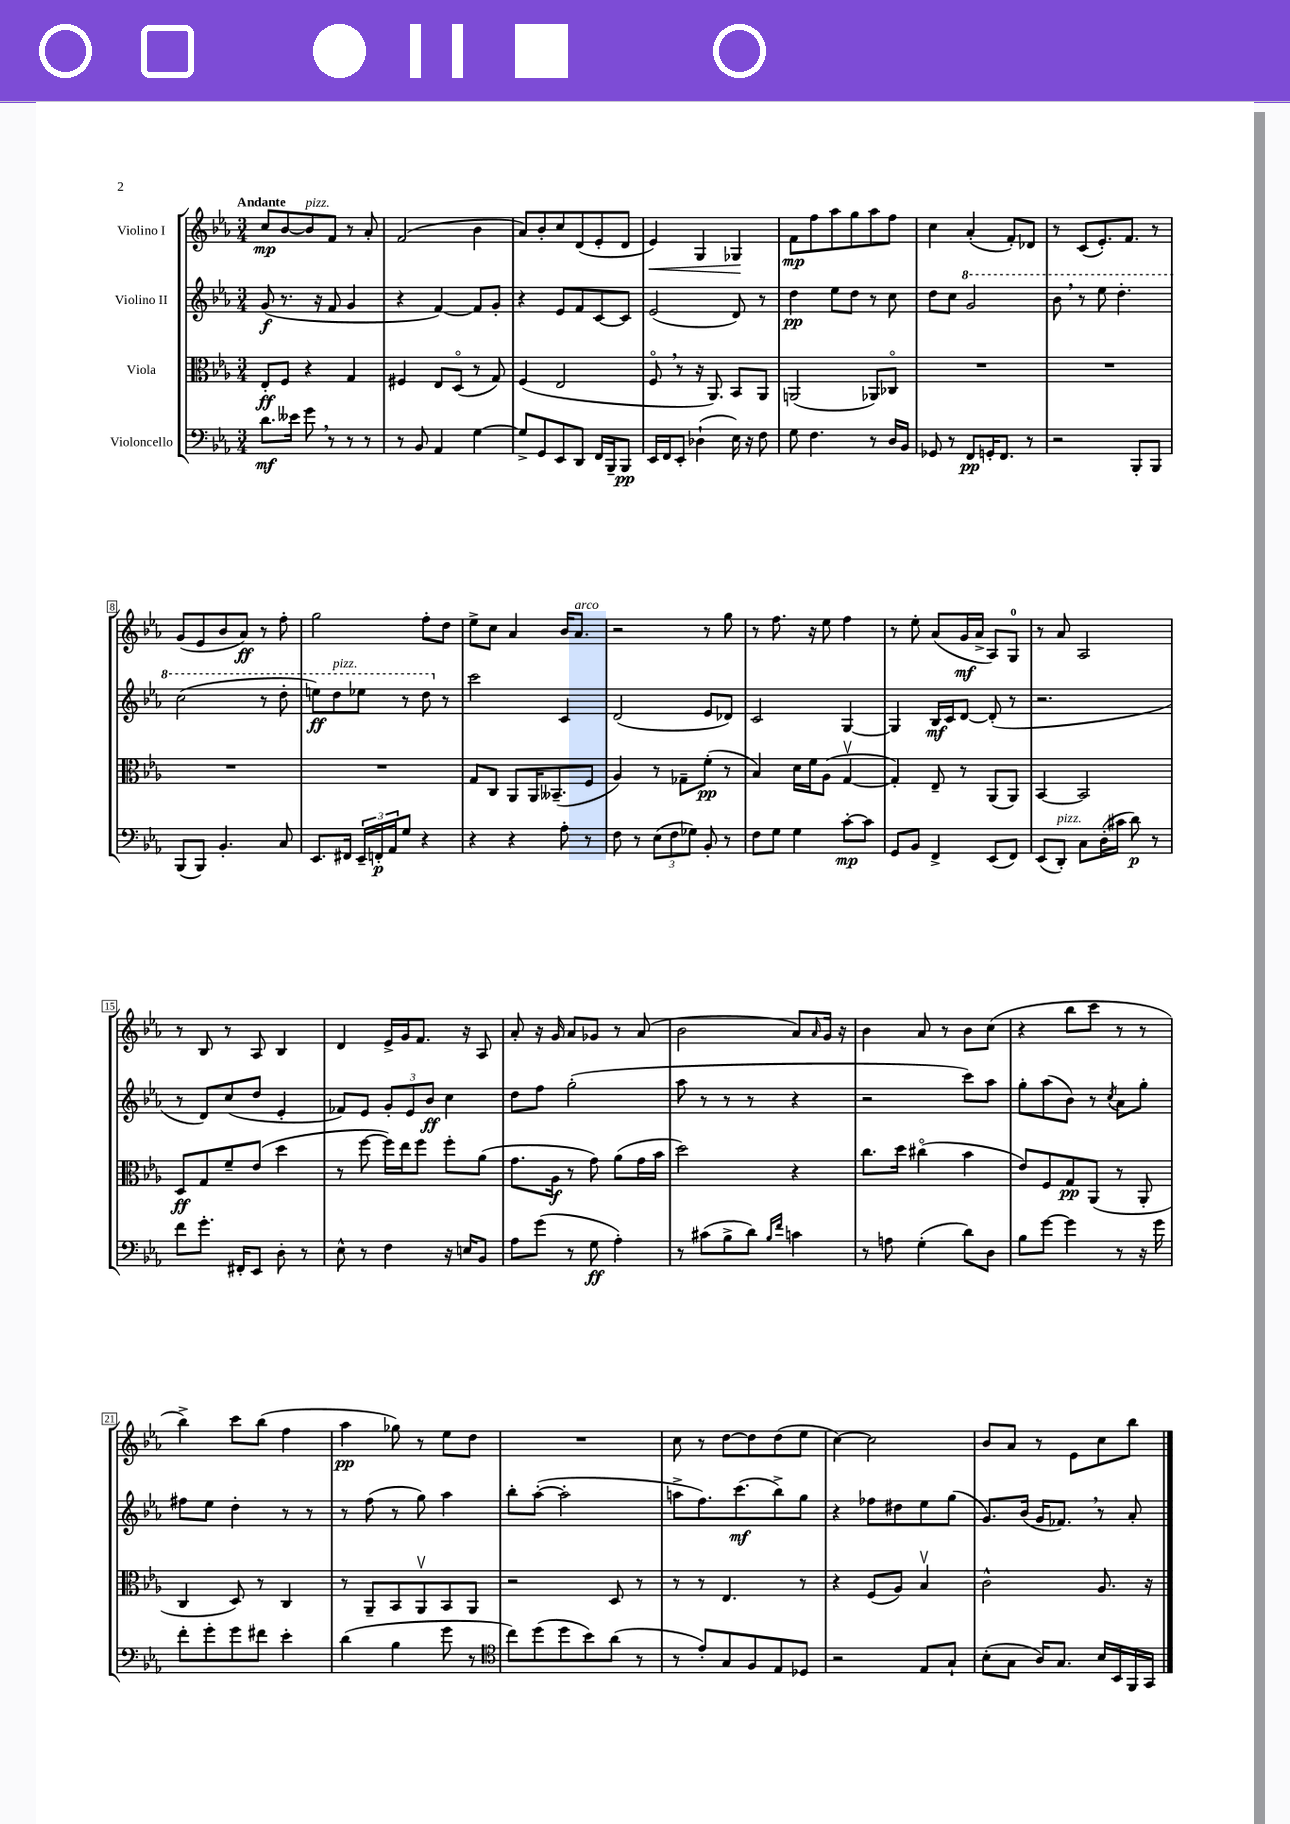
<<
\new StaffGroup <<
\new Staff = "s0" \with { instrumentName = "Violino I" } {
    \clef treble \key ees \major \numericTimeSignature \time 3/4 \tempo "Andante"
    c''8\mp bes'8~ bes'8^\markup { \italic "pizz." } f'8 r8 aes'8-. |
    f'2( bes'4 |
    aes'8) bes'8-. c''8 d'8( ees'8-. d'8 |
    ees'4\<) g4 ges4\! |
    f'8\mp f''8 aes''8 g''8 aes''8 f''8 |
    c''4 aes'4-.( f'8-.) des'8 |
    r8 c'8( ees'8.-.) f'8. r8 |
    g'8( ees'8 bes'8 aes'8\ff) r8 f''8-. |
    g''2 f''8-. d''8 |
    ees''8-> c''8 aes'4 bes'16 aes'8.^\markup { \italic "arco" } |
    r2 r8 g''8 |
    r8 f''8. r16 ees''8 f''4 |
    r8 ees''8-. aes'8( g'16\mf aes'16-> aes8) g8-0 |
    r8 aes'8 aes2 |
    r8 bes8 r8 aes8 bes4 |
    d'4 ees'16-> g'16 f'8. r16 aes8 |
    aes'8-. r16 g'16 aes'8 ges'8 r8 aes'8( |
    bes'2 aes'8) \grace { aes'16 } g'16 r16 |
    bes'4 aes'8 r8 bes'8 c''8( |
    r4 bes''8 c'''8 r8 r8 |
    bes''4->) c'''8 bes''8( f''4 |
    aes''4\pp ges''8) r8 ees''8 d''8 |
    R2. |
    c''8 r8 d''8~ d''8 d''8( ees''8 |
    c''4~) c''2 |
    bes'8 aes'8 r8 ees'8 c''8 bes''8 \bar "|." |
}
\new Staff = "s1" \with { instrumentName = "Violino II" } {
    \clef treble \key ees \major \numericTimeSignature \time 3/4
    g'8\f( r8. r16 f'8 g'4 |
    r4 f'4~) f'8 g'8-. |
    r4 ees'8 f'8 c'8~ c'8 |
    ees'2( d'8) r8 |
    d''4\pp ees''8 d''8 r8 c''8 |
    d''8 c''8 \ottava #1 g''2 |
    bes''8 \breathe r8 ees'''8 d'''4.-. |
    c'''2( r8 d'''8-. |
    e'''8\ff) d'''8^\markup { \italic "pizz." } ees'''8 r8 d'''8 \ottava #0 r8 |
    c'''2 c'4 |
    d'2( ees'8 des'8) |
    c'2 g4~ |
    g4 bes16\mf c'16 d'8~ d'8-.( r8 |
    r2. |
    r8 d'8) c''8( d''8 ees'4-. |
    fes'8) ees'8 \tuplet 3/2 { g'8-. ees'8 bes'8\ff } c''4 |
    d''8 f''8 g''2-.( |
    aes''8 r8 r8 r8 r4 |
    r2 c'''8) aes''8 |
    g''8-. aes''8( bes'8) r8 \acciaccatura { c''8 } aes'8 g''8-. |
    fis''8 ees''8 d''4-. r8 r8 |
    r8 f''8( r8 g''8) aes''4 |
    bes''8-. aes''8~-.( aes''2-. |
    a''8-> f''8.) c'''8.\mf( bes''8->) g''8 |
    r4 fes''8 dis''8 ees''8 g''8( |
    g'8.) bes'16( g'16 fes'8.) \breathe r8 aes'8-. \bar "|." |
}
\new Staff = "s2" \with { instrumentName = "Viola" } {
    \clef alto \key ees \major \numericTimeSignature \time 3/4
    ees8-.\ff f8 r4 g4 |
    fis4 ees8 d8\flageolet( r8 g8) |
    f4( ees2 |
    f8\flageolet \breathe r8 r16 aes,8.) bes,8 aes,8 |
    a,2( aes,8) ces8\flageolet |
    R2. |
    R2. |
    R2. |
    R2. |
    g8 c8 aes,8 aes,16 beses,8.--( f8 |
    aes4) r8 ges8-- f'8-.\pp( r8 |
    bes4) d'16 f'16 aes8( g4~\upbow |
    g4-.) ees8-- r8 aes,8( aes,8) |
    bes,4~ bes,2 |
    d8\ff g8 f'8-- ees'8( d''4 |
    r8 f''8~ f''16) ees''16 f''8 f''8-. aes'8( |
    g'8. aes16\f r8 g'8) aes'8( g'16 bes'16 |
    d''2) r4 |
    c''8. d''16 cis''4\flageolet( bes'4 |
    ees'8) f8 g8\pp aes,8( r8 aes,8-. |
    c4 d8) r8 c4 |
    r8 aes,8-- bes,8 aes,8\upbow bes,8 aes,8 |
    r2 d8 r8 |
    r8 r8 ees4. r8 |
    r4 f8( aes8) bes4\upbow |
    c'2-^ aes8. r16 \bar "|." |
}
\new Staff = "s3" \with { instrumentName = "Violoncello" } {
    \clef bass \key ees \major \numericTimeSignature \time 3/4
    d'8.\mf eeses'16 g'8 \breathe r8 r8 r8 |
    r8 bes,8 aes,4 g4~ |
    g8-> g,8 ees,8 d,8 f,16 bes,,16-- bes,,8\pp |
    ees,16 f,16 ees,8-. des4-!( ees16) r16 f8 |
    g8 f4. r8 d16 bes,16 |
    ges,8 r8 f,8\pp g,16-. f,8. r8 |
    r2 bes,,8-. bes,,8 |
    bes,,8( bes,,8) bes,4.-. c8 |
    ees,8. fis,16 \tuplet 3/2 { ees,16-- f,16-.\p aes,16 } g8 r4 |
    r4 r4 aes8-. r8 |
    f8 r8 \tuplet 3/2 { ees8( f8 ges8) } bes,8-. r8 |
    f8 g8 g4 c'8~-.\mp c'8 |
    g,8 bes,8 f,4-> ees,8( f,8) |
    ees,8( d,8-.^\markup { \italic "pizz." }) c8 d16-.( cis'16 d'8\p) r8 |
    f'8 g'8.-. fis,16-. ees,8 d8-. r8 |
    ees8-^ r8 f4 r16 e16 bes,8 |
    aes8 g'8( r8 g8\ff aes4-.) |
    r8 cis'8( bes8-> d'8) \grace { bes16 f'16 } c'4 |
    r8 a8 g4-.( d'8) d8 |
    bes8 g'8~ g'4 r8 r16 g'16 |
    f'8-. g'8-. g'8 fis'8 ees'4-. |
    d'4( bes4 g'8 r8 |
    \clef tenor c''8) d''8( d''8 bes'8) aes'8( r8 |
    r8 ees'8-.) g8 f8 ees8 des8 |
    r2 ees8 g8-! |
    bes8-.( g8 aes16) g8. bes16 bes,16 f,16 g,16 \bar "|." |
}
>>
>>
\layout { \context { \Score \override BarNumber.stencil = #(make-stencil-boxer 0.1 0.3 ly:text-interface::print) } }
